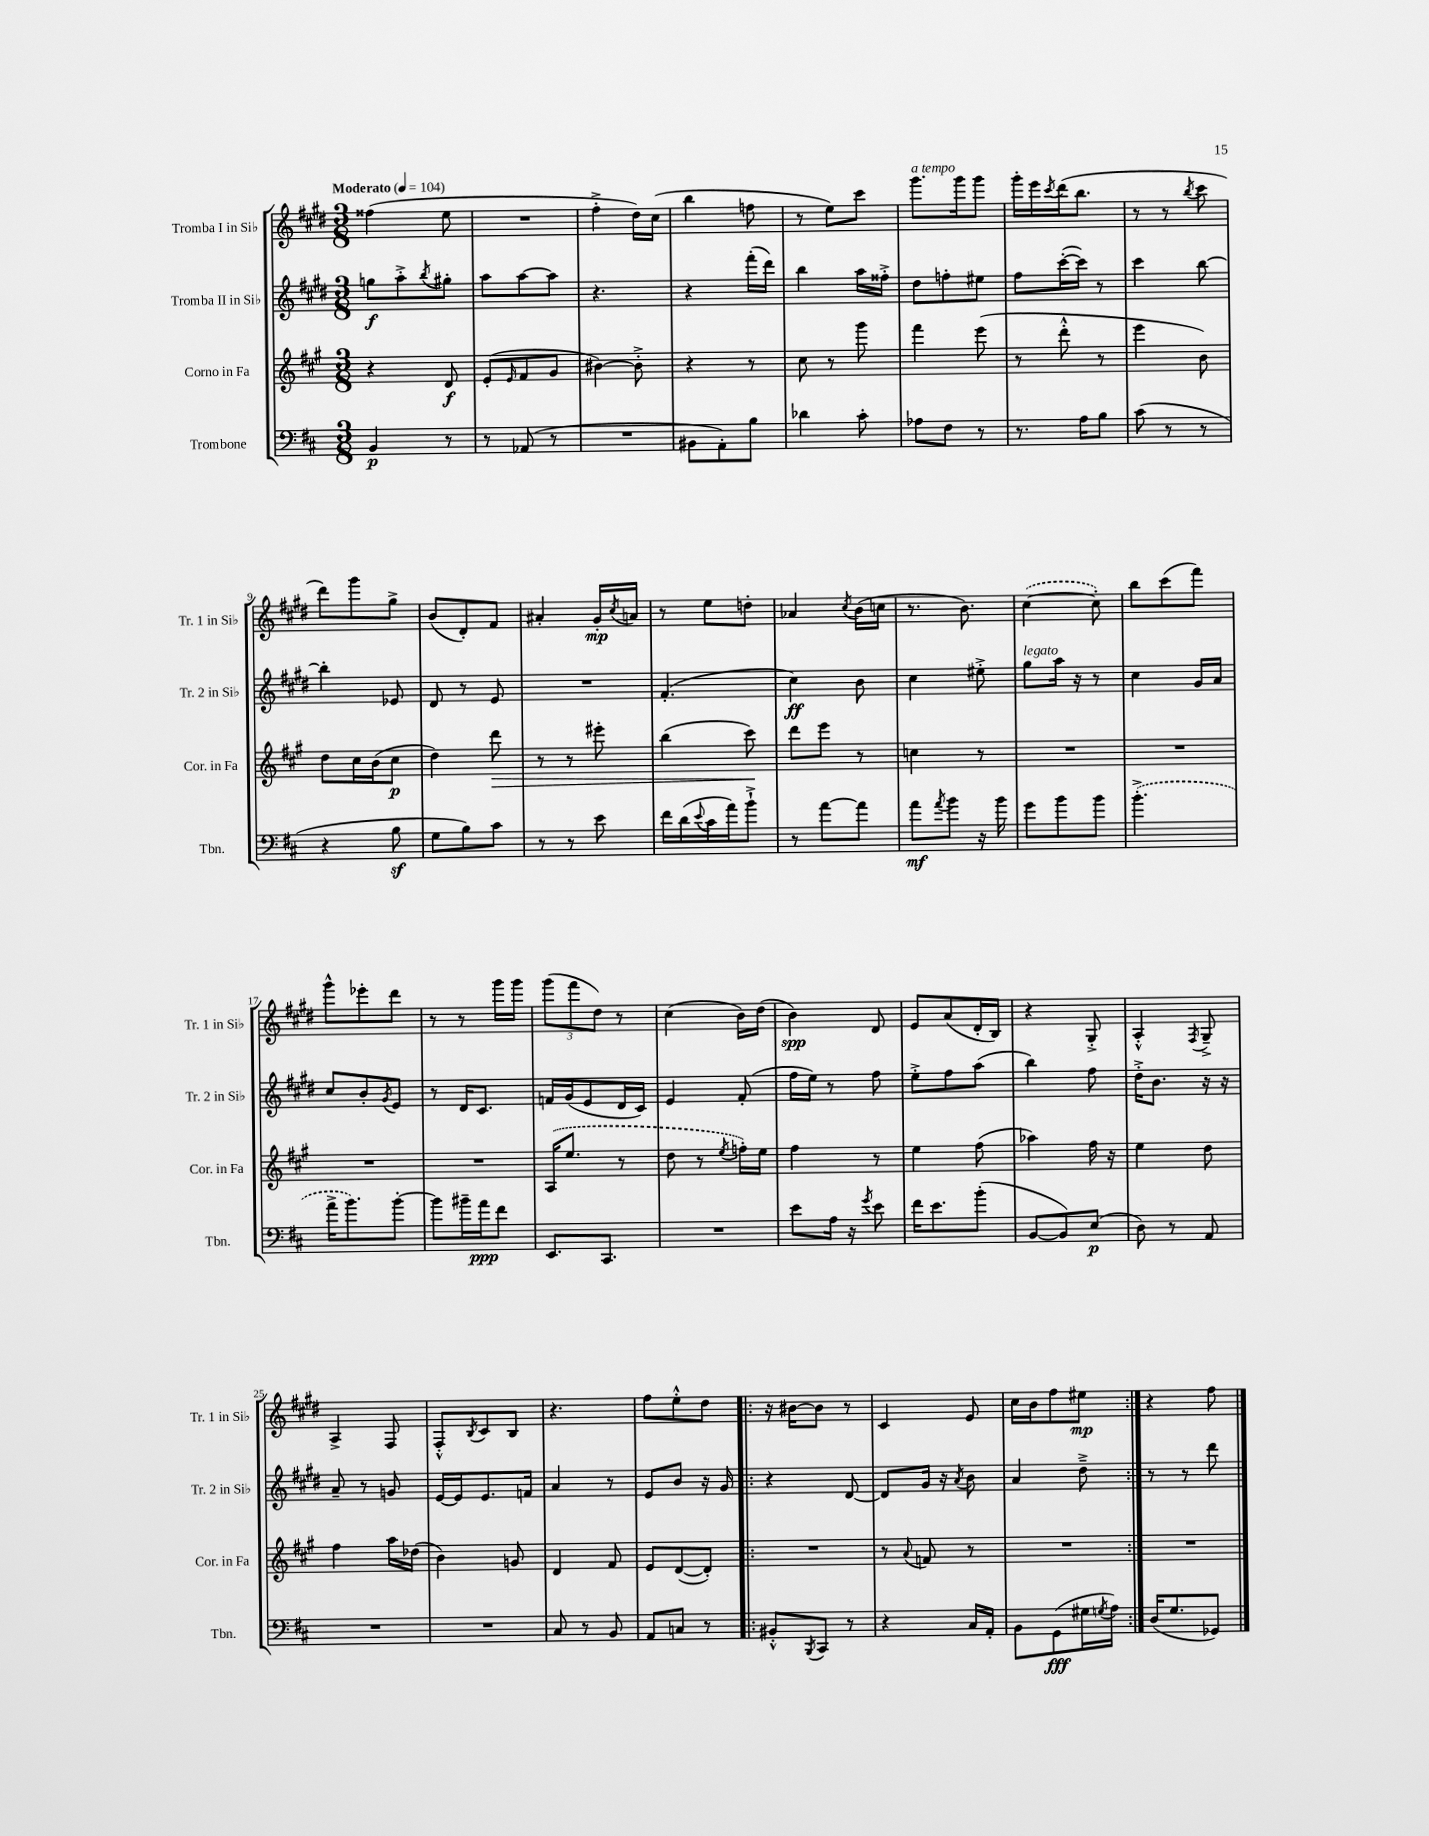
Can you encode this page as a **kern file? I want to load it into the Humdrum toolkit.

**kern	**kern	**kern	**kern
*staff4	*staff3	*staff2	*staff1
*clefF4	*clefG2	*clefG2	*clefG2
*k[f#c#]	*k[f#c#g#]	*k[f#c#g#d#]	*k[f#c#g#d#]
*M3/8	*M3/8	*M3/8	*M3/8
*MM104	*MM104	*MM104	*MM104
4BB	4r	8gg	(4ff##
.	.	8aa'^	.
.	.	8qbb	.
8r	8d	8gg#'	8ee
=	=	=	=
8r	(8e'	8aa	4.r
.	16qqe	.	.
(8AA-	8f#	[8aa	.
8r	8g#	8aa]	.
=	=	=	=
4.r	[4b#)	4.r	4ff#'^
.	8b#'^]	.	16dd#)
.	.	.	(16cc#
=	=	=	=
8BB#	4r	4r	4bb
8AA')	.	.	.
8B	8r	(16fff#'	8ff
.	.	16ddd#)	.
=	=	=	=
4d-	8cc#	4bb	8r
.	8r	.	8ee)
8c#'	8ggg#	16aa	8ccc#
.	.	16ff##'^	.
=	=	=	=
8A-	4fff#	8dd#	8.ggg#
8F#	.	8ff'	.
.	.	.	16ggg#
8r	(8eee	8ee#	8ggg#
=	=	=	=
8.r	8r	8ff#	16ggg#'
.	.	.	16eee
.	.	.	8qccc#
.	8ddd'^^	([16ccc#'	(16ddd#
16A	.	16ccc#])	8.bb
8B	8r	8r	.
=	=	=	=
(8c#	4eee	4ccc#	8r
8r	.	.	8r
.	.	.	8qbb
8r	8b)	[8bb	8ccc#
=	=	=	=
4r	8dd	4bb']	8ddd#)
.	16cc#	.	8ggg#
.	(16b	.	.
8B	8cc#	8e-	8gg#^
=	=	=	=
8G	4dd)	8d#	(8b
8B)	.	8r	8d#')
8c#	8ddd	8e	8f#
=	=	=	=
8r	8r	4.r	4a#'
8r	8r	.	.
8e	8eee#'	.	16g#'
.	.	.	8qcc#
.	.	.	16a
=	=	=	=
16f#	(4bb	(4.f#'	8r
(16d	.	.	.
8qqe	.	.	.
16c#	.	.	8ee
16a)	.	.	.
8b`^	8ccc#)	.	8dd'
=	=	=	=
8r	8ddd	4cc#)	4a-
[8a	8eee	.	.
.	.	.	8qcc#
8a]	8r	8b	(16b
.	.	.	16cc
=	=	=	=
8a	4cc	4cc#	8.r
8qa	.	.	.
8b	.	.	.
.	.	.	8.b)
16r	8r	8ee#'^	.
16b	.	.	.
=	=	=	=
8g	4.r	8gg#	([4cc#
8b	.	16aa	.
.	.	16r	.
8b	.	8r	8cc#'])
=	=	=	=
(4.b'^	4.r	4cc#	8bb
.	.	.	(8ccc#
.	.	16g#	8fff#)
.	.	16a	.
=	=	=	=
16a^	4.r	8cc#	8ggg#^^
8.b)	.	.	.
.	.	8b'	8eee-'
.	.	8qg#	.
[8b'	.	8e	8ddd#
=	=	=	=
8b]	4.r	8r	8r
16b#~	.	16d#	8r
16a	.	8.c#	.
8f#	.	.	16ggg#
.	.	.	16ggg#
=	=	=	=
8.EE	(16A	16f	(12ggg#
.	8.ee	(16g#	.
.	.	.	12fff#
.	.	8e	.
.	.	.	12dd#)
8.CC#	.	.	.
.	8r	16d#	8r
.	.	16c#)	.
=	=	=	=
4.r	8dd	4e	(4cc#
.	8r	.	.
.	8qee	.	.
.	16ff')	(8f#'	16b)
.	16ee	.	(16dd#
=	=	=	=
8e	4ff#	16ff#	4b)
.	.	16ee)	.
16A	.	8r	.
16r	.	.	.
8qg	.	.	.
8e	8r	8ff#	8d#
=	=	=	=
16f#	4ee	8ee'^	8e
8.e	.	.	.
.	.	8ff#	(8a
(8b'	(8ff#	(8aa	16d#'
.	.	.	16B)
=	=	=	=
[8BB	4aa-)	4bb)	4r
8BB])	.	.	.
(8E	16ff#	8ff#	8G#'^
.	16r	.	.
=	=	=	=
8D)	4ee	16dd#'^	4A'^^
.	.	8.b	.
8r	.	.	.
.	.	.	8qF#
8AA	8dd	16r	8G#~^
.	.	16r	.
=	=	=	=
4.r	4ff#	8a~	4A^
.	.	8r	.
.	16aa	8g	8F#
.	(16dd-	.	.
=	=	=	=
4.r	4b)	[16e	8F#'^^
.	.	16e]	.
.	.	.	8qB
.	.	8.e	8c#
.	8g	.	8B
.	.	16f	.
=	=	=	=
8C#	4d	4a	4.r
8r	.	.	.
8BB	8f#	8r	.
=	=	=	=
8AA	8e	8e	8ff#
8C	([8d	8b	8ee'^^
8r	8d'])	16r	8dd#
.	.	16g#	.
=!|:	=!|:	=!|:	=!|:
8BB#'^^	4.r	4r	16r
.	.	.	[16b#
8qBBB	.	.	.
8CC#	.	.	8b#]
8r	.	[8d#	8r
=	=	=	=
4r	8r	8d#]	4c#
.	8qqa	.	.
.	8f	16g#	.
.	.	16r	.
.	.	8qa	.
16C#	8r	8b	8e
16AA'	.	.	.
=	=	=	=
8BB	4.r	4a	16cc#
.	.	.	16b
(8GG	.	.	8ff#
16G#	.	8dd#~^	8ee#
8qG	.	.	.
16A)	.	.	.
=:|!	=:|!	=:|!	=:|!
(16D	4.r	8r	4r
8.G	.	.	.
.	.	8r	.
8GG-)	.	8ddd#	8ff#
==	==	==	==
*-	*-	*-	*-
